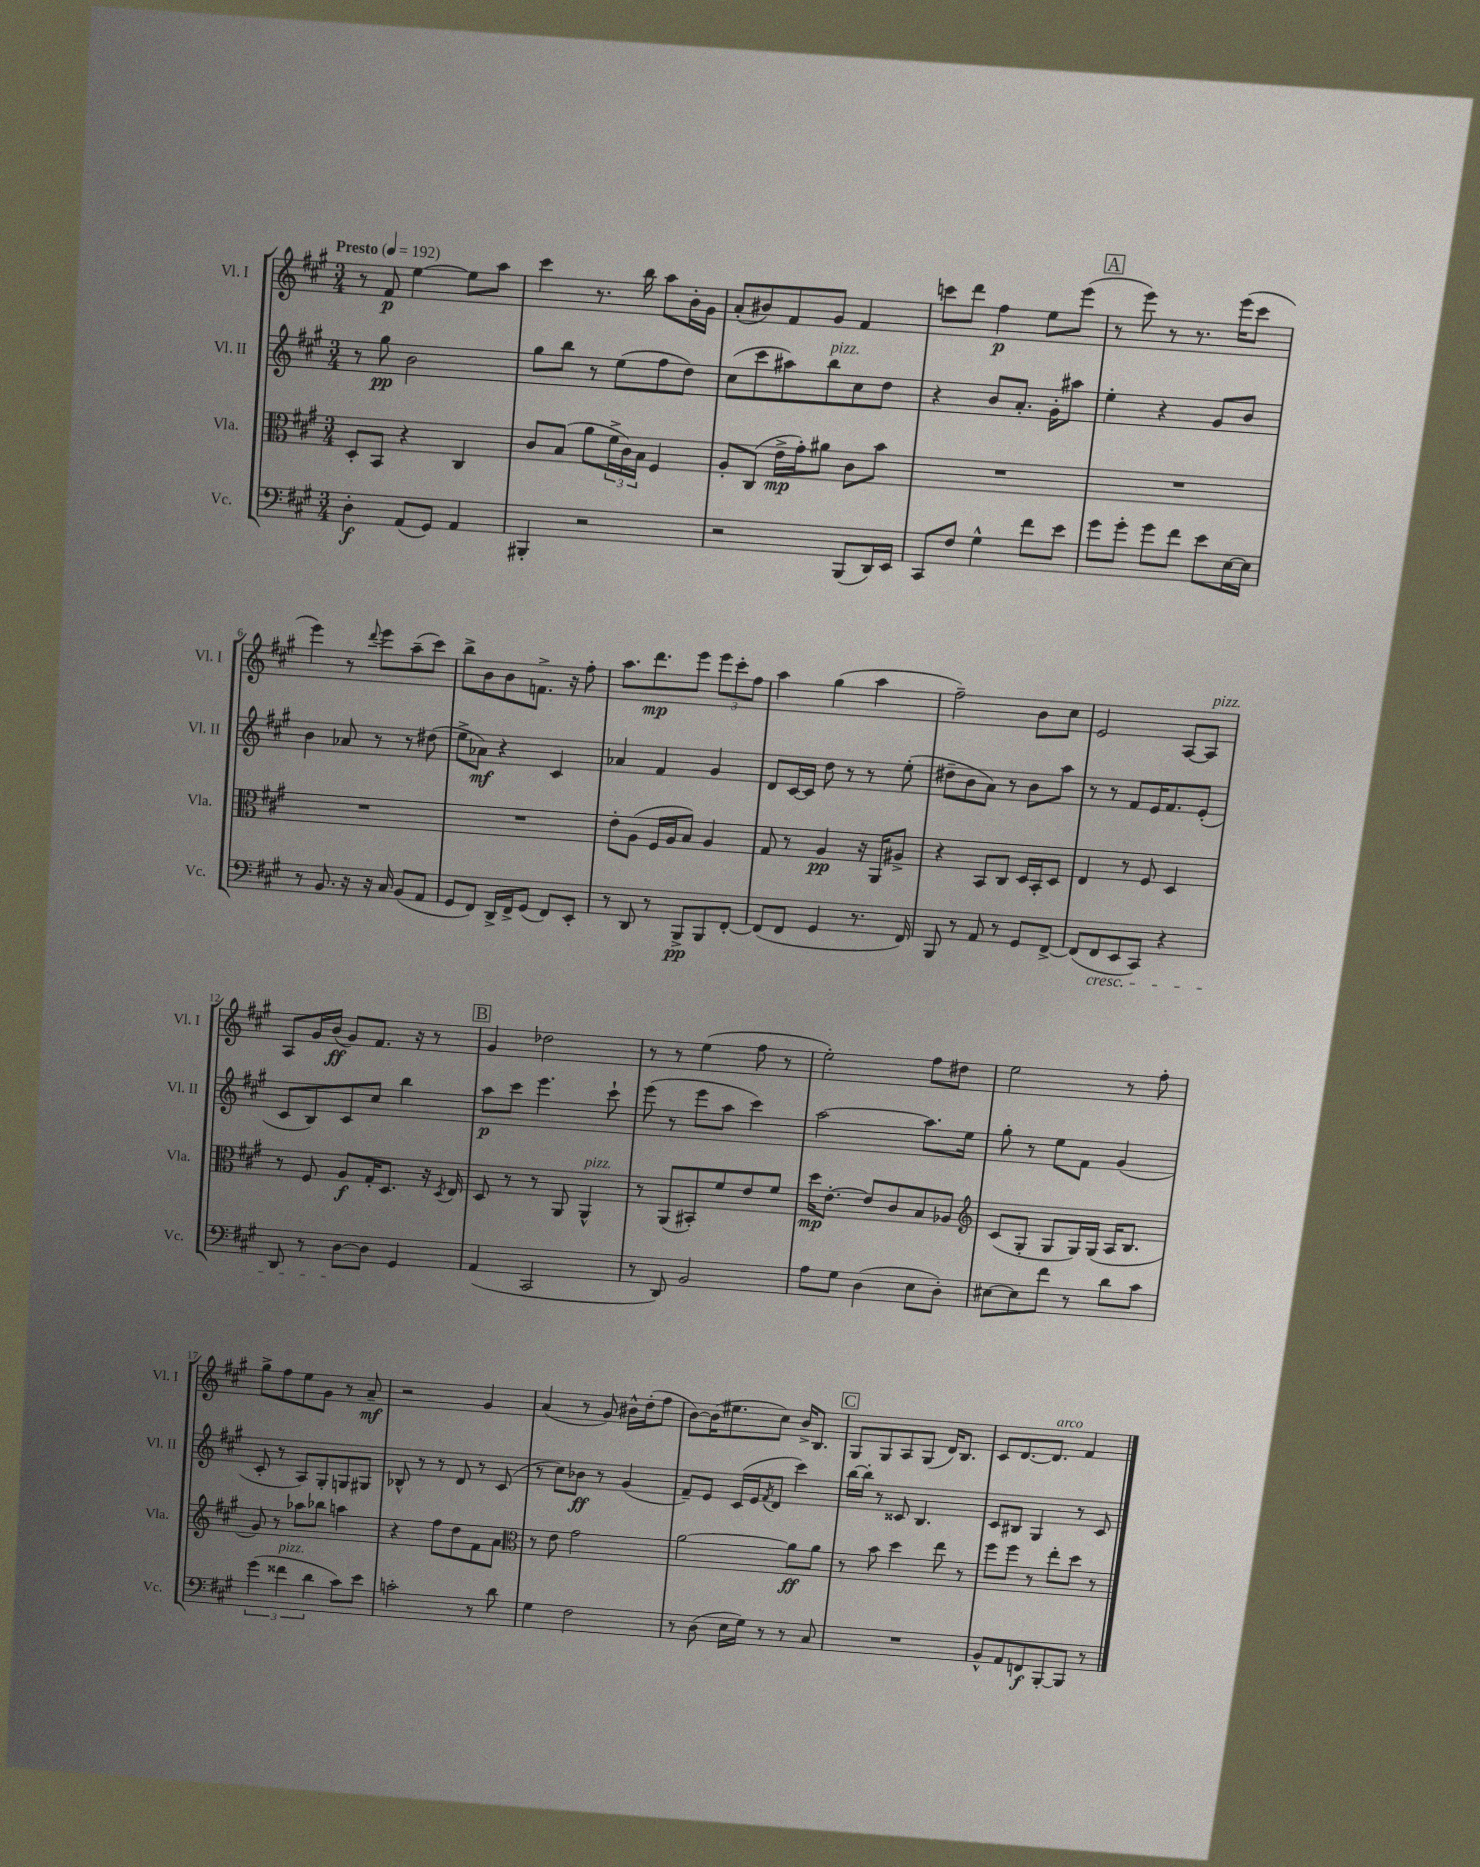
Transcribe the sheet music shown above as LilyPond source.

<<
\new StaffGroup <<
\new Staff = "s0" \with { instrumentName = "Vl. I" shortInstrumentName = "Vl. I" } {
    \clef treble \key a \major \numericTimeSignature \time 3/4 \tempo "Presto" 4 = 192
    r8 fis'8\p e''4~ e''8 a''8 |
    cis'''4 r8. b''16 a''8 b'16-. gis'16 |
    a'8-.( bis'8) fis'8 gis'8 fis'4 |
    c'''8 d'''8 fis''4\p e''8 e'''8( |
    \mark \markup { \box "A" } r8 e'''8) r8 r8. e'''16( cis'''8 |
    e'''4) r8 \appoggiatura { d'''8 } e'''8 a''8--( cis'''8) |
    b''8-> b'8 b'8 f'8.-> r16 fis''8-. |
    a''8. d'''8.\mp e'''8 \tuplet 3/2 { e'''8 cis'''8-. fis''8 } |
    a''4 gis''4( a''4 |
    fis''2--) b'8 cis''8 |
    e'2 a8~ a8^\markup { \italic "pizz." } |
    a8 gis'16 b'16\ff( gis'8) fis'8. r16 r8 |
    \mark \markup { \box "B" } gis'4 des''2 |
    r8 r8 e''4( fis''8 r8 |
    e''2-.) fis''8 dis''8 |
    e''2 r8 fis''8-. |
    gis''8-> fis''8 e''8 gis'8 r8 a'8--\mf |
    r2 gis'4 |
    a'4( r8 gis'8) bis'16-^ d''16-.( fis''8 |
    b'8~) b'16( eis''8. cis''8) b'16-> b8. |
    \mark \markup { \box "C" } gis8 gis8 a8 gis8( d'16) b8. |
    cis'8 d'8.~ d'8.^\markup { \italic "arco" } fis'4 \bar "|." |
}
\new Staff = "s1" \with { instrumentName = "Vl. II" shortInstrumentName = "Vl. II" } {
    \clef treble \key a \major \numericTimeSignature \time 3/4
    r8 gis''8\pp b'2 |
    gis''8 b''8 r8 e''8( fis''8 d''8) |
    cis''8( cis'''8 ais''8) b''8^\markup { \italic "pizz." } cis''8 d''8 |
    r4 b'8 a'8.-. gis'16-. ais''8 |
    \mark \markup { \box "A" } e''4-. r4 gis'8 b'8 |
    b'4 aes'8 r8 r8 dis''8( |
    e''8-> aes'8\mf) r4 cis'4 |
    aes'4 fis'4 gis'4 |
    d'8 cis'16~ cis'16 d''8 r8 r8 e''8-.( |
    dis''8-- b'8 a'8) r8 b'8 a''8 |
    r8 r8 fis'8 e'16 fis'8. e'8-.( |
    cis'8 b8) cis'8 cis''8 b''4 |
    \mark \markup { \box "B" } a''8\p cis'''8 e'''4. cis'''8-! |
    e'''8( r8 e'''8 a''8 cis'''4) |
    a''2~ a''8. e''16 |
    gis''8-. r8 e''8 fis'8 gis'4( |
    cis'8-. r8 a8) gis8-. g8 gis8 |
    bes8-^ r8 r8 d'8 r8 cis'8( |
    r8 cis''8) bes'8\ff r8 gis'4( |
    fis'8--) e'8 cis'16( e'16 \acciaccatura { fis'8 } d'8 cis'''4) |
    \mark \markup { \box "C" } b''16~ b''16-. r8 cisis'8 b4. |
    cis'8 bis8 gis4 r8 cis'8 \bar "|." |
}
\new Staff = "s2" \with { instrumentName = "Vla." shortInstrumentName = "Vla." } {
    \clef alto \key a \major \numericTimeSignature \time 3/4
    d8-. b,8 r4 cis4 |
    cis'8 b8( a'8 \tuplet 3/2 { fis'16-> cis'16) b16 } fis4 |
    a8-. cis8( e'16->\mp gis'16-.) ais'8 cis'8 b'8 |
    R2. |
    \mark \markup { \box "A" } R2. |
    R2. |
    R2. |
    e'8-. a8( fis16 a16 b8) a4 |
    gis8 r8 a4\pp r16 a,16 ais8-> |
    r4 b,8 cis8 d16 b,16-. d8 |
    e4 r8 fis8 d4 |
    r8 fis8 a8\f gis16-. d8. r16 \acciaccatura { d8 } e16 |
    \mark \markup { \box "B" } d8 r8 r8 a,8 a,4-^^\markup { \italic "pizz." } |
    r8 a,8( bis,8-.) fis'8 e'8 fis'8 |
    d''16\mp e'8.~-. e'8 cis'8 b8 aes8 |
    \clef treble cis'8( gis8-. gis8 gis16) gis16( a16 b8. |
    gis'8) r8 aes''8 bes''8 a''4 |
    r4 fis''8 d''8 fis'8 a'8 |
    \clef alto r8 e'8 gis'2 |
    a'2~ a'8\ff a'8 |
    \mark \markup { \box "C" } r8 b'8 d''4 e''8 r8 |
    fis''8 fis''8 r8 e''8-. d''8 r8 \bar "|." |
}
\new Staff = "s3" \with { instrumentName = "Vc." shortInstrumentName = "Vc." } {
    \clef bass \key a \major \numericTimeSignature \time 3/4
    d4-.\f a,8( gis,8) a,4 |
    bis,,4-. r2 |
    r2 b,,8( d,16) e,16 |
    cis,8 fis8 gis4-^ fis'8 e'8 |
    \mark \markup { \box "A" } gis'8 gis'8-. gis'8 fis'8 e'8 e16~ e16 |
    r8 b,8. r16 r16 cis16 b,8( a,8 |
    gis,8 fis,8) d,16-> fis,16-> gis,8( fis,8) e,8-. |
    r8 d,8 r8 b,,8->\pp b,,8 fis,8~-. |
    fis,8( fis,8 gis,4 r8. fis,16) |
    b,,8 r8 a,8 r8 gis,8 fis,8~-> |
    fis,8( fis,8\cresc e,8 cis,8) r4 |
    d,8 r8 d8~\! d8 gis,4 |
    \mark \markup { \box "B" } a,4( cis,2 |
    r8 d,8) b,2 |
    a8 gis8 d4( e8 d8-.) |
    eis8~ eis8 fis'8 r8 d'8 cis'8 |
    \tuplet 3/2 { gis'4( fisis'4^\markup { \italic "pizz." } d'4 } cis'8) e'8 |
    c'2-. r8 d'8 |
    gis4 fis2 |
    r8 d8( e16 gis16) r8 r8 cis8 |
    \mark \markup { \box "C" } R2. |
    b,8-^ a,8 f,8\f b,,8~-. b,,8 r8 \bar "|." |
}
>>
>>
